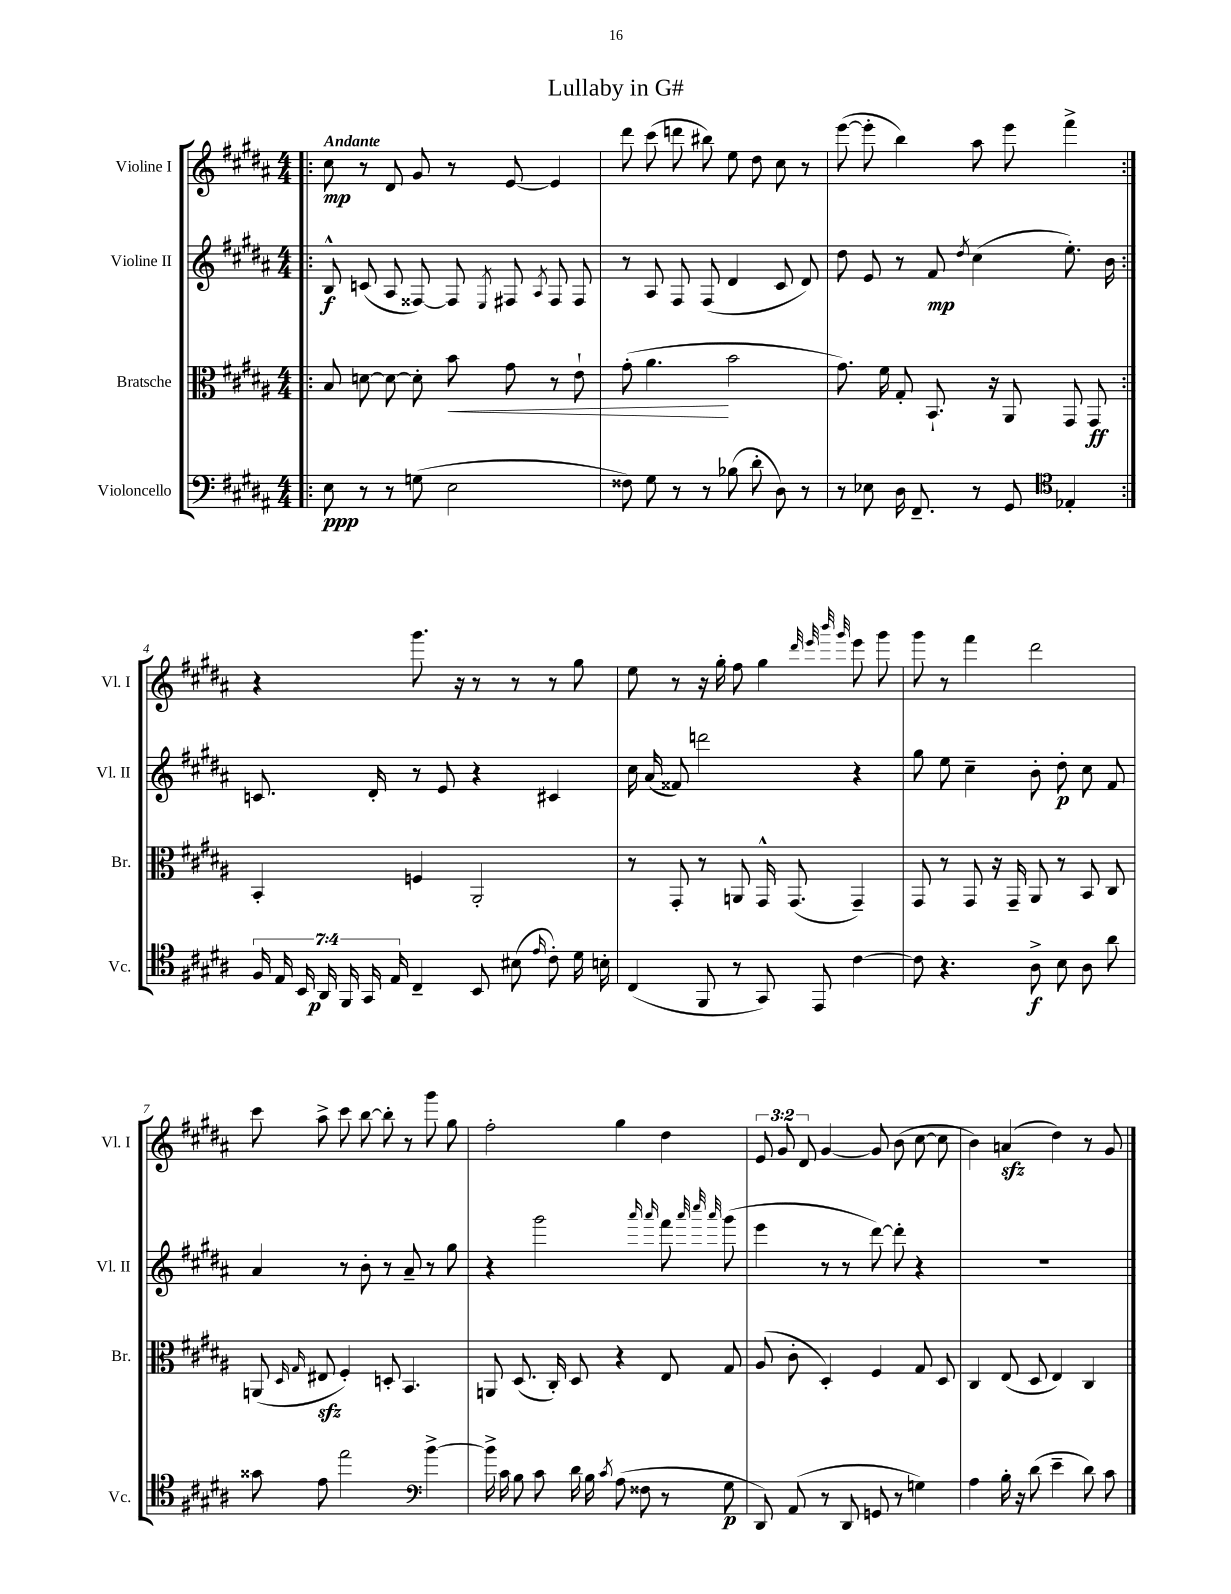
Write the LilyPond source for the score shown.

\header { title = "Lullaby in G#" }
<<
\new StaffGroup <<
\new Staff = "s0" \with { instrumentName = "Violine I" shortInstrumentName = "Vl. I" } {
    \clef treble \key b \major \numericTimeSignature \time 4/4 \override Staff.TupletNumber.text = #tuplet-number::calc-fraction-text \tempo "Andante"
    \autoBeamOff \repeat volta 2 { \bar ".|:" cis''8\mp r8 dis'8 gis'8 r8 e'8~ e'4 |
    dis'''8 cis'''8( d'''8 bis''8) e''8 dis''8 cis''8 r8 |
    e'''8~( e'''8-. b''4) ais''8 e'''8 fis'''4-> | }
    r4 gis'''8. r16 r8 r8 r8 gis''8 |
    e''8 r8 r16 gis''16-. fis''8 gis''4 \grace { dis'''32 e'''32 b'''32 gis'''32 } e'''8 gis'''8 |
    gis'''8 r8 fis'''4 dis'''2 |
    cis'''8 ais''8-> cis'''8 b''8~ b''8-. r8 gis'''8 gis''8 |
    fis''2-. gis''4 dis''4 |
    \tuplet 3/2 { e'8 gis'8 dis'8 } gis'4~ gis'8 b'8( cis''8~ cis''8 |
    b'4) a'4\sfz( dis''4) r8 gis'8 \bar "|." |
}
\new Staff = "s1" \with { instrumentName = "Violine II" shortInstrumentName = "Vl. II" } {
    \clef treble \key b \major \numericTimeSignature \time 4/4
    \autoBeamOff \repeat volta 2 { \bar ".|:" b8-^\f c'8( ais8 fisis8~) fisis8 \acciaccatura { e8 } fis8 \acciaccatura { ais8 } fis8 fis8 |
    r8 ais8 fis8 fis8( dis'4 cis'8 dis'8) |
    dis''8 e'8 r8 fis'8\mp \acciaccatura { dis''8 } cis''4( e''8.-.) b'16 | }
    c'8. dis'16-. r8 e'8 r4 cis'4 |
    cis''16 ais'16( fisis'8) d'''2 r4 |
    gis''8 e''8 cis''4-- b'8-. dis''8-.\p cis''8 fis'8 |
    ais'4 r8 b'8-. r8 ais'8-- r8 gis''8 |
    r4 gis'''2 \grace { ais'''16 ais'''16 } fis'''8 \grace { ais'''32 cis''''32 ais'''32 } gis'''8( |
    e'''4 r8 r8 dis'''8~) dis'''8-. r4 |
    R1 \bar "|." |
}
\new Staff = "s2" \with { instrumentName = "Bratsche" shortInstrumentName = "Br." } {
    \clef alto \key b \major \numericTimeSignature \time 4/4
    \autoBeamOff \repeat volta 2 { \bar ".|:" b8 d'8~ d'8~ d'8-. b'8\< gis'8 r8 e'8-! |
    gis'8-.( ais'4.\! b'2 |
    gis'8.) fis'16 gis8-. b,8.-! r16 ais,8 gis,8 gis,8\ff | }
    b,4-. f4 ais,2-. |
    r8 gis,8-. r8 a,8 gis,16-^ gis,8.( gis,4--) |
    gis,8 r8 gis,8 r16 gis,16-- ais,8 r8 b,8 cis8 |
    a,8( \grace { dis16 gis16 } eis8\sfz fis4-.) d8-. b,4. |
    a,8 dis8.( cis16-.) dis8 r4 e8 gis8 |
    ais8( cis'8-. dis4-.) fis4 gis8 dis8 |
    cis4 e8( dis8 e4) cis4 \bar "|." |
}
\new Staff = "s3" \with { instrumentName = "Violoncello" shortInstrumentName = "Vc." } {
    \clef bass \key b \major \numericTimeSignature \time 4/4 \override Staff.TupletNumber.text = #tuplet-number::calc-fraction-text
    \autoBeamOff \repeat volta 2 { \bar ".|:" e8\ppp r8 r8 g8( e2 |
    fisis8) gis8 r8 r8 bes8( dis'8-. dis8) r8 |
    r8 ees8 dis16 fis,8.-- r8 gis,8 \clef tenor ees4-. | }
    \tuplet 7/4 { fis16 e16 b,16 ais,16\p fis,16 gis,16 e16 } cis4-- b,8 bis8( \grace { e'16 } cis'8-.) dis'16 b16-. |
    cis4( fis,8 r8 gis,8) e,8 cis'4~ |
    cis'8 r4. ais8->\f b8 ais8 ais'8 |
    gisis'8 e'8 e''2 \clef bass b'4~-> |
    b'16-> cis'16 b8 cis'8 dis'16 b16 \acciaccatura { cis'8 } ais8( fisis8 r8 gis8\p |
    dis,8) ais,8( r8 dis,8 g,8 r8 g4) |
    ais4 b16-. r16 dis'8( e'4-- dis'8) cis'8 \bar "|." |
}
>>
>>
